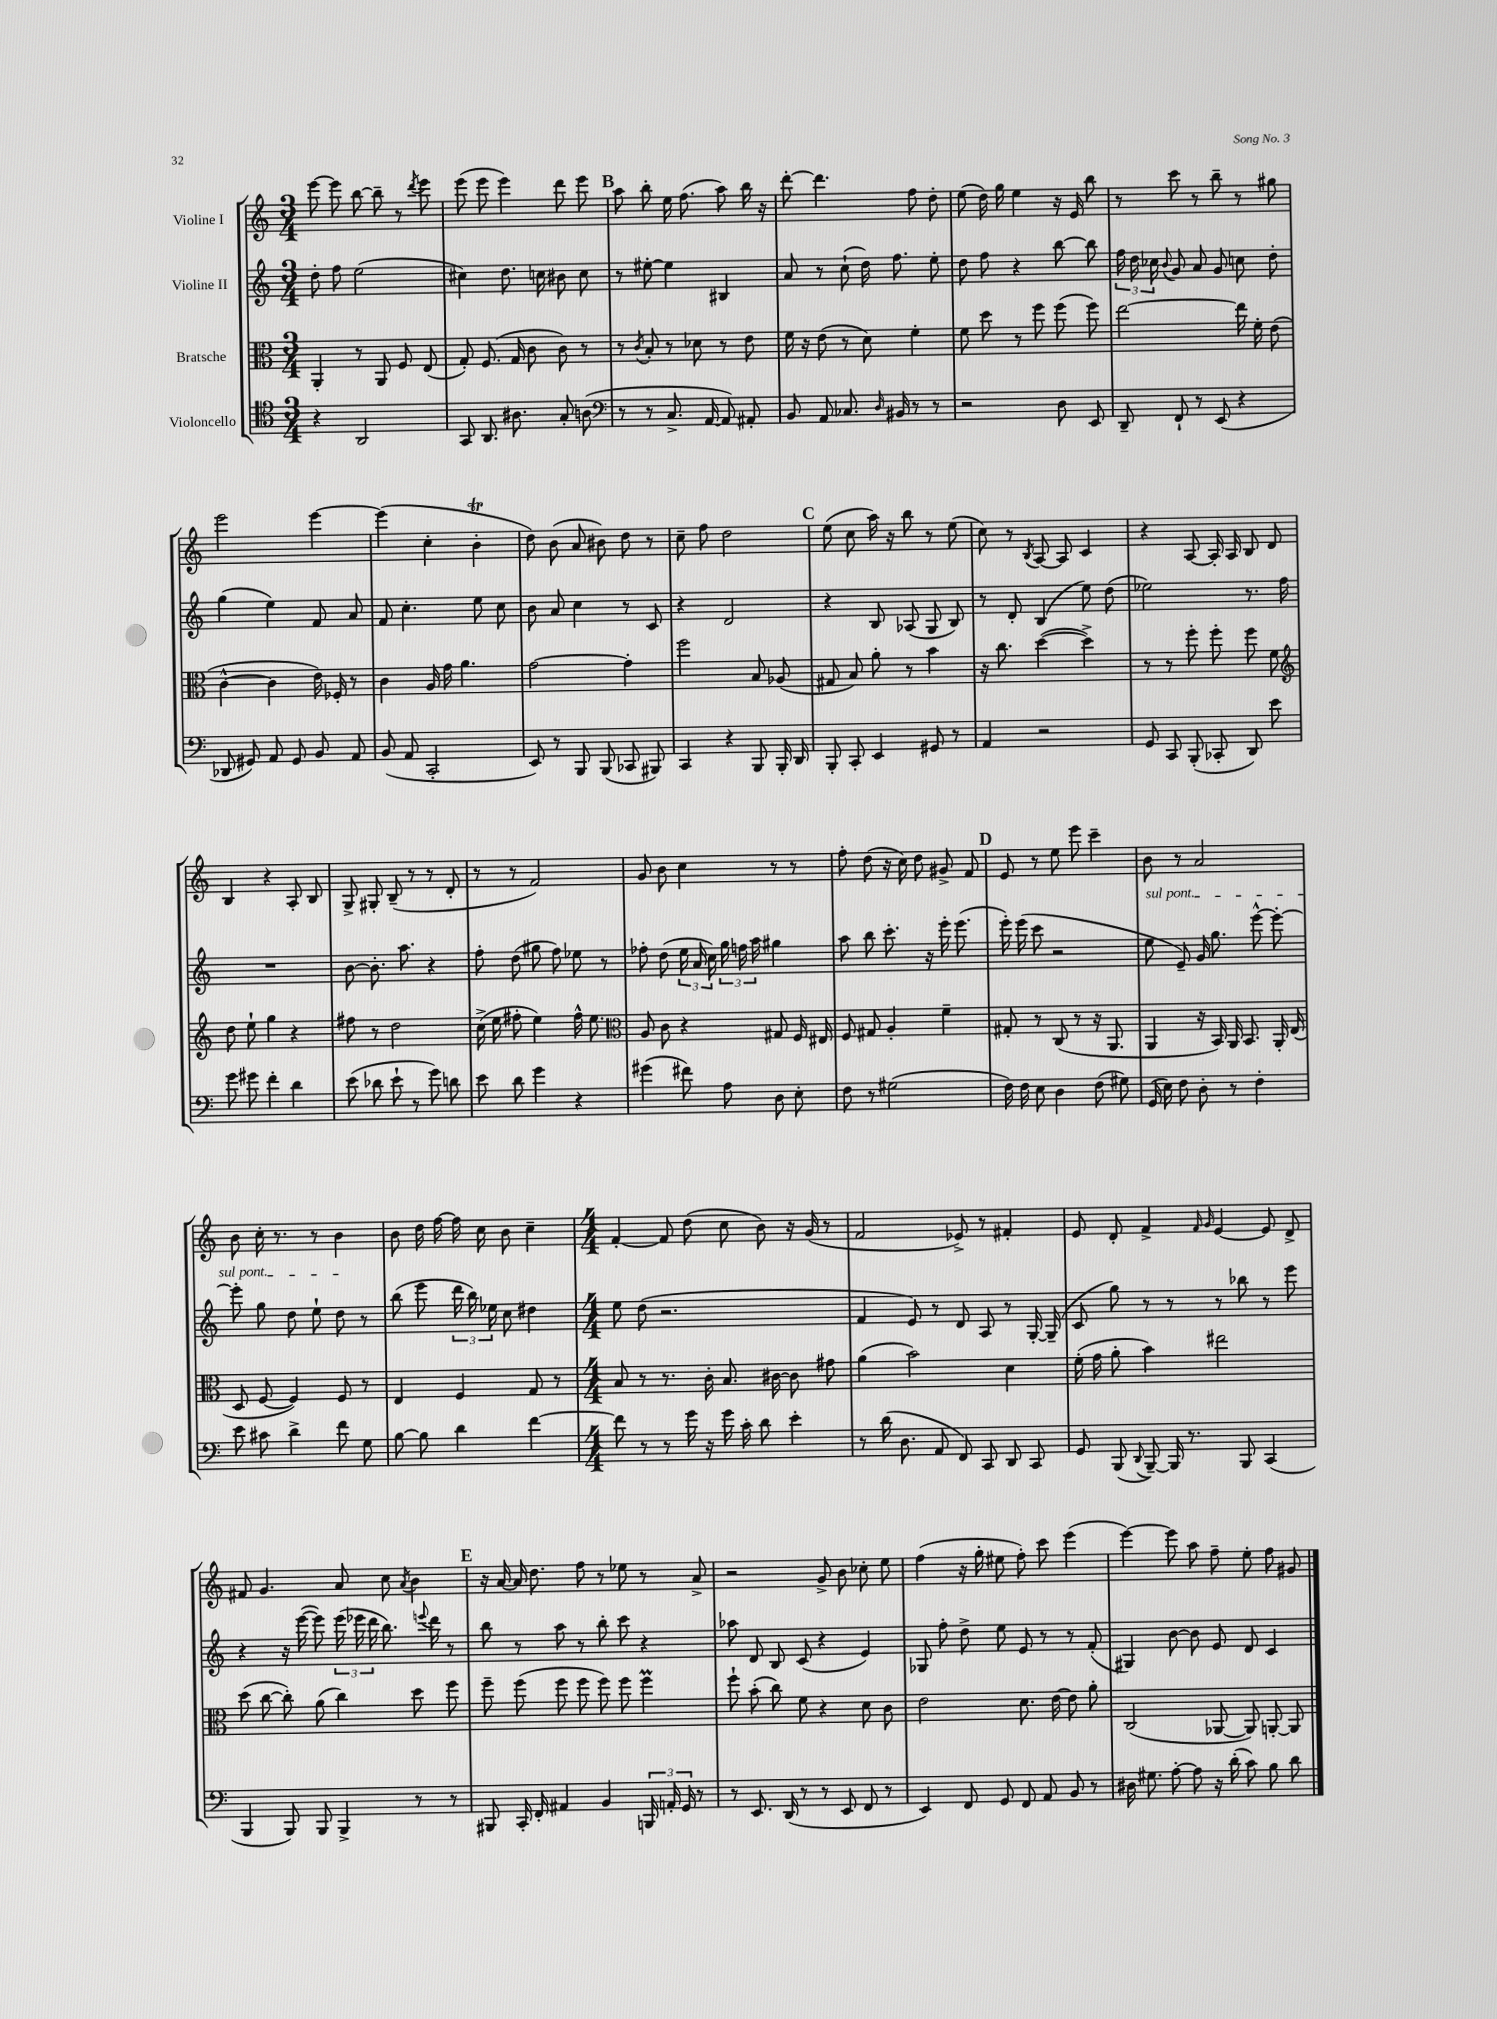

**kern	**kern	**kern	**kern
*staff4	*staff3	*staff2	*staff1
*clefC4	*clefC3	*clefG2	*clefG2
*k[]	*k[]	*k[]	*k[]
*M3/4	*M3/4	*M3/4	*M3/4
4r	4AA'	8dd'	[8eee
.	.	8ff	8eee]
2AA	8r	(2ee	[8bb
.	8AA	.	8bb~]
.	8F	.	8r
.	.	.	8qddd
.	(8E	.	8eee
=	=	=	=
8GG	8G')	4cc#)	(8eee
8.AA	(8.F	.	8eee
.	.	8.dd	4eee)
8.A#	16G	.	.
.	8c	.	.
.	.	16cc	.
8G'	8c)	8b#	8ddd
(8A	8r	8cc	8eee
=	=	=	=
*clefF4	*	*	*
8r	8r	8r	8aa
.	8qc	.	.
8r	8B'	[8ee#'	8bb'
8.C^	8r	4ee#]	16ee
.	.	.	(8.ff
.	8d-	.	.
[16AA	.	.	.
8AA])	8r	4B#	8aa)
8AA#'	8e	.	16bb
.	.	.	16r
=	=	=	=
8BB	16f	8a	[8ddd'
.	16r	.	.
8AA	(8e	8r	4.ddd]
8.C-	8r	(8cc`	.
.	8d)	16dd)	.
16qqD	.	.	.
16BB#	.	8.ff	.
8r	4f'	.	8ff
8r	.	8ee'	8dd'
=	=	=	=
2r	8f	8dd	(8ee
.	8dd	8ff	16dd)
.	.	.	16gg
.	8r	4r	4ee
.	8ff	.	.
8D	(8ff	[8bb	16r
.	.	.	16e
8EE	8ff)	8bb]	8bb
=	=	=	=
8DD~	[2ee	24ff	8r
.	.	24dd	.
.	.	24cc-	.
.	.	8qqb	.
8FF`	.	8g	8ccc
8r	.	8a	8r
(8EE	.	8g	8bb~
4r	16ee]	8cc	8r
.	16f'	.	.
.	(8e	8dd'	8gg#
=	=	=	=
8DD-	[4c^^	(4gg	2eee
8GG#)	.	.	.
8AA	4c]	4ee)	.
8GG#	.	.	.
8BB	16e)	8f	[4eee
.	16F-'	.	.
8AA	8r	8a	.
=	=	=	=
(8BB	4c	8f	(4eee]
8AA	.	4.cc'	.
2CC'	16A	.	4cc'
.	16g	.	.
.	4.a	.	.
.	.	8ee	4b'
.	.	8cc	.
=	=	=	=
8EE)	[2g	8b	8dd)
8r	.	8a	(8b
8BBB	.	4cc	8a
(8BBB	.	.	8b#)
8CC-	4g']	8r	8dd
8BBB#)	.	8c	8r
=	=	=	=
4CC	2ff	4r	8cc~
.	.	.	8ff
4r	.	2d	2dd
8BBB	8B	.	.
16BBB'	(8A-	.	.
16DD	.	.	.
=	=	=	=
8BBB'	8G#	4r	(8ee
8CC'	8B)	.	8cc
4EE	8a'	8B	16aa)
.	.	.	16r
.	8r	(8A-	8bb
8GG#	4b	8G	8r
8r	.	8B)	(8ee
=	=	=	=
4AA	16r	8r	8cc)
.	8.cc	.	.
.	.	8d'	8r
.	.	.	8qB
2r	([4dd	(4B	[8A
.	.	.	8A]
.	4dd^])	8ee)	4c
.	.	(8dd	.
=	=	=	=
8GG	8r	2ee-)	4r
8CC	8r	.	.
(8BBB'	8ff'	.	[8A
8CC-'	8ff'	.	16A']
.	.	.	16A
8DD)	8ff	8.r	8B
8e	8f	.	8d
.	.	16ff	.
=	=	=	=
*	*clefG2	*	*
8g	8dd	2.r	4B
8g#	8ee`	.	.
4f'	4gg	.	4r
4d	4r	.	8A'
.	.	.	8B
=	=	=	=
(8e	8ff#	[8b	8G^
8d-	8r	8.b']	8G#'
8e`	2dd	.	(8B~
.	.	8.aa	.
8r	.	.	8r
8g)	.	4r	8r
8d	.	.	8d'
=	=	=	=
8e	(16cc^	8ff'	8r
.	16ee	.	.
8d	8ff#'	(8dd	8r
4g	4ee)	8gg#	2f)
.	.	8ff)	.
4r	16ff#^^	8ee-	.
.	8.ee	.	.
.	.	8r	.
=	=	=	=
*	*clefC3	*	*
(4g#	8A	8ff-'	8g
.	8c	(8dd	8b
8f#)	4r	24ee	4cc
.	.	24a	.
.	.	24cc)	.
8A	.	24gg	.
.	.	24ff	.
.	.	24aa	.
8D	8G#	4gg#	8r
8E'	16F	.	8r
.	16E#	.	.
=	=	=	=
8F	8F	8aa	8ff'
8r	8G#	8bb	(8dd
(2G#	4A'	8.ccc'	16r
.	.	.	16cc)
.	.	.	8dd
.	.	16r	.
.	4f~	16eee'	8g#^
.	.	(8.eee	.
.	.	.	8f
=	=	=	=
16F)	8G#'	16eee')	8e
16F	.	(16eee	.
8E	8r	8ccc	8r
4D	(8C	2r	8ee
.	8r	.	8eee
(8F	16r	.	4ccc~
.	8.AA	.	.
8G#)	.	.	.
=	=	=	=
(16GG	4AA	8ee	8b
16E)	.	.	.
8F	.	8e~)	8r
8D'	16r	16g	2a
.	16BB)	8.gg	.
8r	16AA	.	.
.	8.BB	.	.
4F'	.	[8eee^^	.
.	16AA'	8eee'_	.
.	(16E	.	.
=	=	=	=
8e	8D	8eee']	8b
8c#	[8F	8gg	16cc'
.	.	.	8.r
4d^	4F])	8dd	.
.	.	8ee`	8r
8f	8F	8dd	4b
8G	8r	8r	.
=	=	=	=
[8B	4E	(8bb	8b
8B]	.	8eee	16dd
.	.	.	[16ff
4d	4F	24ddd	16ff]
.	.	24bb)	.
.	.	.	16cc
.	.	24ee-	.
.	.	8cc	8b
[4f	8G	4dd#	4cc~
.	8r	.	.
=	=	=	=
*M4/4	*M4/4	*M4/4	*M4/4
8f]	8B	8ee	[4f'
8r	8r	(8dd	.
8r	8.r	2.r	8f]
16g	.	.	(8dd
16r	16c'	.	.
16g	8.B	.	8cc
16c'	.	.	.
8d	.	.	8b)
.	[16c#	.	.
4e'	8c#]	.	16r
.	.	.	(16g
.	8g#	.	8r
=	=	=	=
8r	(4a	4f	2f
(16d	.	.	.
8.D	.	.	.
.	2b)	8e)	.
8AA	.	8r	.
8FF)	.	8d	8e-^)
8CC	.	8A	8r
8DD	4d	8r	4f#'
8CC	.	[16G'	.
.	.	(16G~]	.
=	=	=	=
8GG	(16f'	8c	8e
.	16g	.	.
(8BBB	8a'	8gg)	8d'
8qqDD	.	.	.
[8BBB~)	4b)	8r	4f^
16BBB]	.	8r	.
8.r	.	.	.
.	.	.	16qqf
.	.	.	16qqg
.	2ee#	8r	[4e
8BBB	.	8bb-	.
(4CC	.	8r	8e]
.	.	8eee	8d^
=	=	=	=
4BBB	(8dd	4r	8f#
.	[8cc	.	4.g
8BBB)	8cc'])	16r	.
.	.	([16eee	.
8BBB	(8a	8eee])	.
4BBB^	4cc)	(24eee	8a
.	.	24eee-	.
.	.	24ddd	.
.	.	8.bb)	8cc
.	.	.	8qa
8r	8dd	.	4b
.	.	8qqeee	.
.	.	16ddd	.
8r	8ff	8r	.
=	=	=	=
8BBB#	8ff~	8bb	16r
.	.	.	[16a
16CC'	(8ff	8r	16a]
16FF'	.	.	8.dd
4AA#	8ff	8aa	.
.	8ff	8r	8ff
4BB	8ff)	8bb'	8r
.	8ff	8ccc	8ee-
24BBB	4ff	4r	8r
24AA'	.	.	.
24GG	.	.	.
8r	.	.	8a^
=	=	=	=
8r	8ff`	8aa-	2r
8.EE	(8b'	8d	.
.	8cc)	8B	.
(16DD	.	.	.
8r	8f	(8c	.
8r	4r	4r	8g^
8EE	.	.	8b
8FF	8d	4e)	8cc-'
8r	8c	.	8ee
=	=	=	=
4EE)	2e	8G-	(4ff
.	.	8ff'	.
8FF	.	8dd^	16r
.	.	.	16gg'
8GG	.	8ee	8ee#
8FF	8.d	8e	8ff')
8AA	.	8r	8ccc
.	[16e	.	.
8BB	8e]	8r	(4eee
8r	8a'	(8f'	.
=	=	=	=
16D#	(2C	4G#)	[4eee)
8.G#	.	.	.
[8A'	.	[8b	8eee]
8A]	.	8b]	8aa
16r	[8AA-	8e	8ff~
(16d'	.	.	.
8c)	8AA-])	8d	8ee'
8B	[8AA'	4c	8ff
8d	8AA]	.	8g#
==	==	==	==
*-	*-	*-	*-
